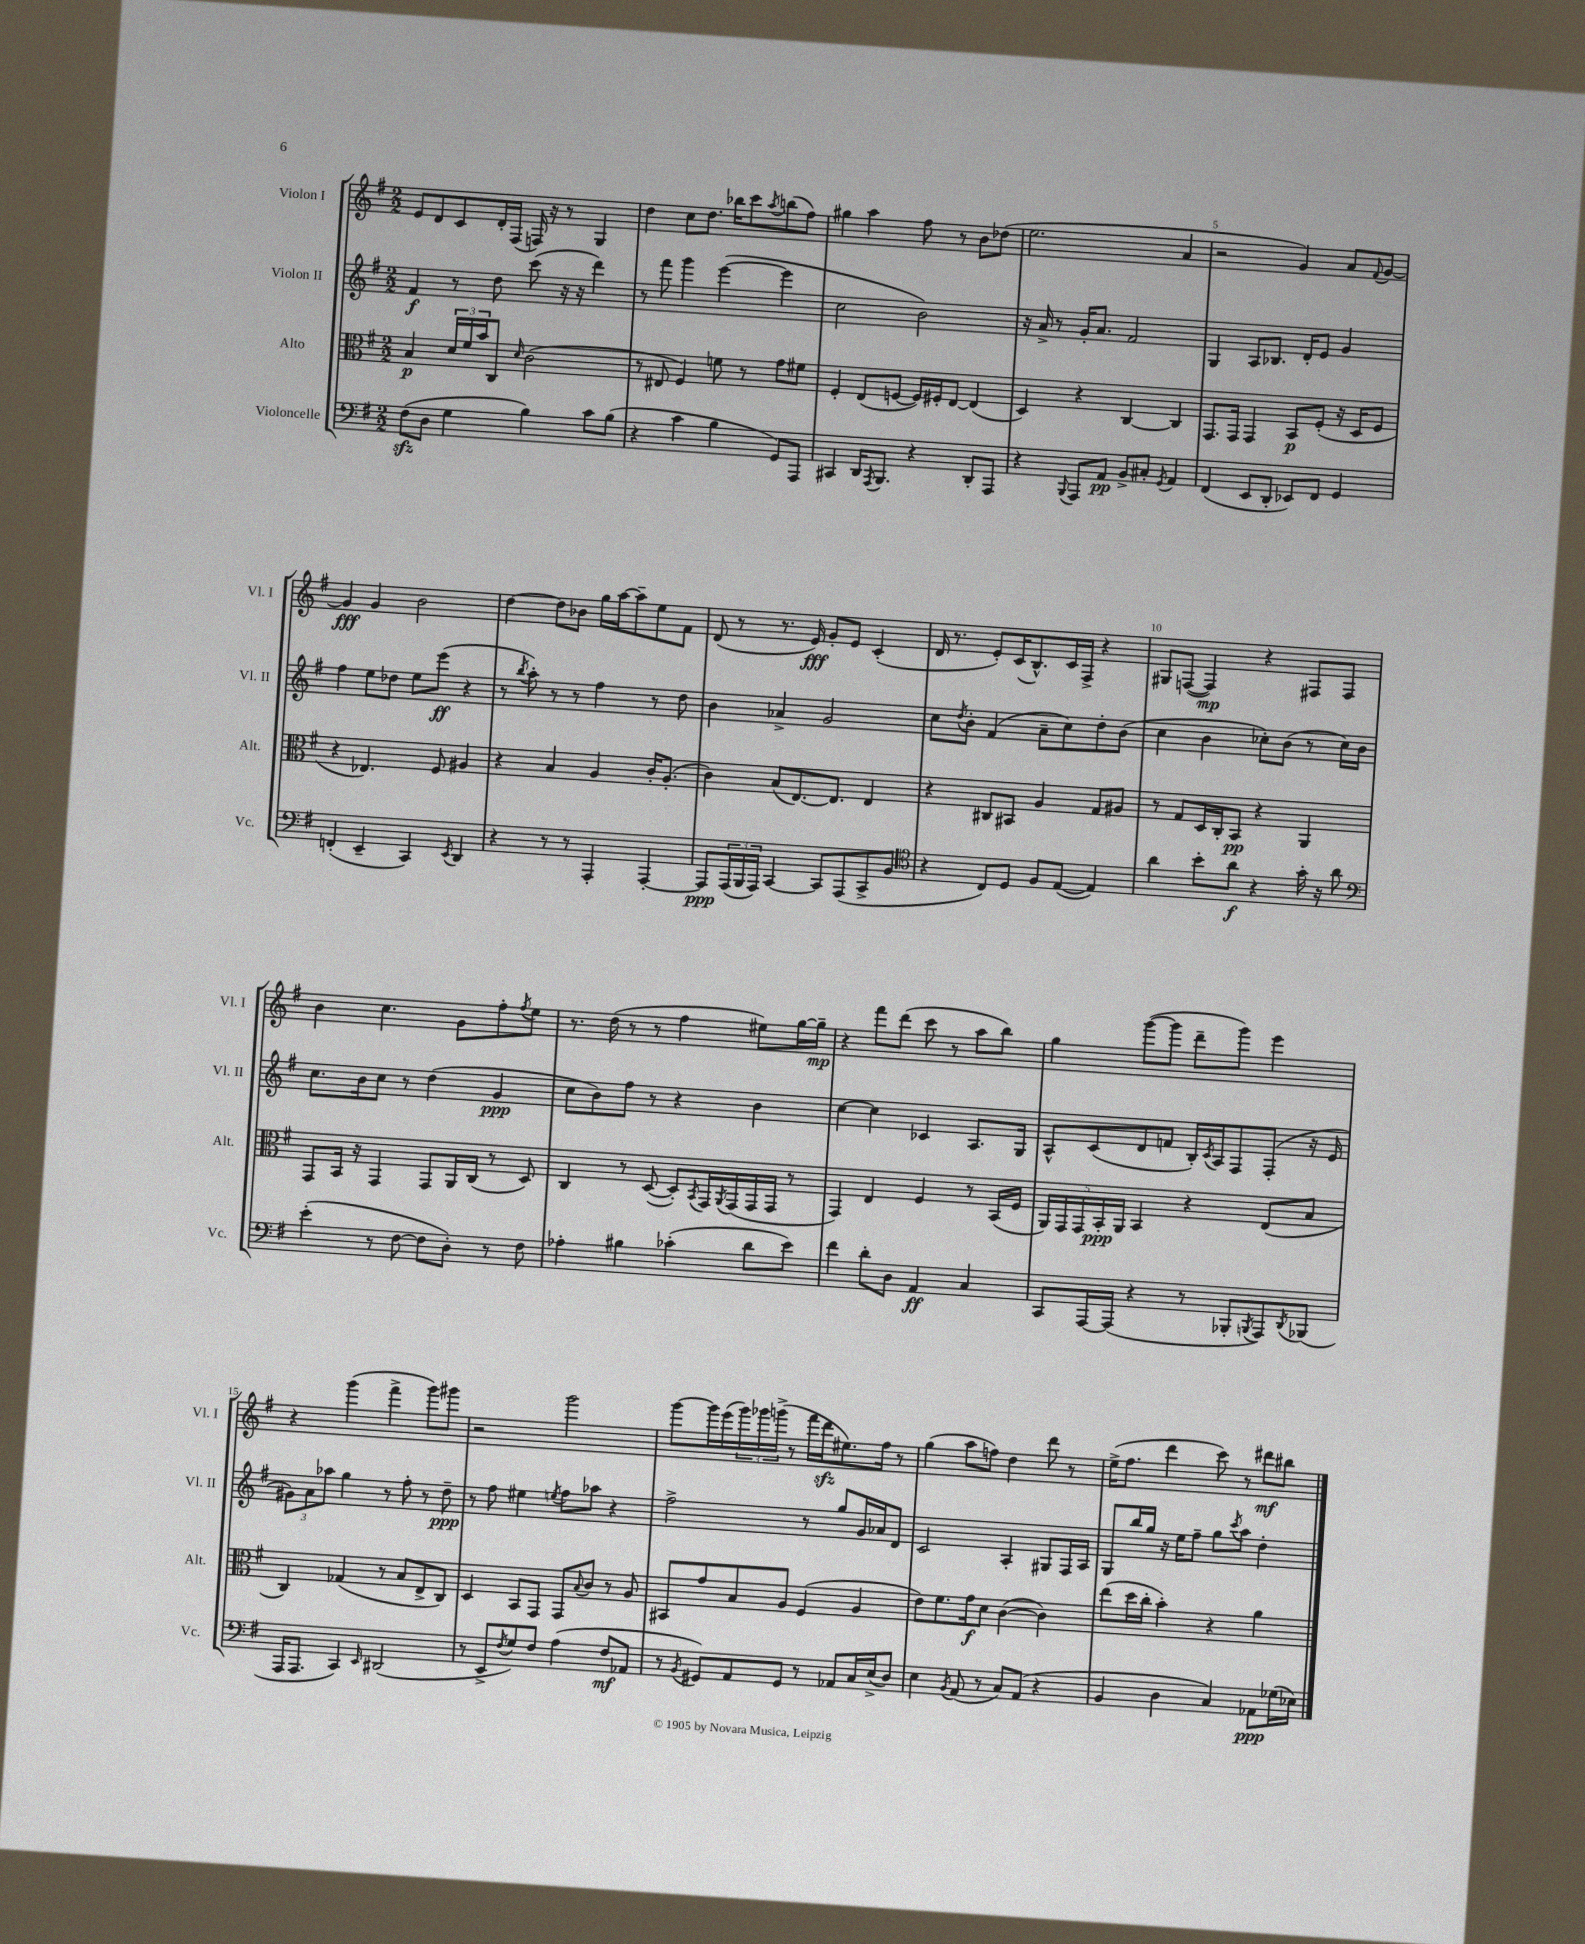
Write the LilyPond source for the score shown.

<<
\new StaffGroup <<
\new Staff = "s0" \with { instrumentName = "Violon I" shortInstrumentName = "Vl. I" } {
    \clef treble \key g \major \numericTimeSignature \time 2/2
    e'8 d'8 c'8 d'16-. fis16( f16) r16 r8 g4 |
    d''4 c''8 d''8. bes''16 c'''8 \acciaccatura { a''8 } b''8( fis''8) |
    gis''4 a''4 fis''8 r8 b'8 des''8( |
    e''2. a'4 |
    r2 g'4) a'8 \appoggiatura { fis'8 } g'8~ |
    g'4\fff g'4 b'2 |
    d''4~ d''8 bes'8 g''16 a''16~ a''8-- e''8 fis'8 |
    d'8( r8 r8. e'16\fff) g'8-. e'8 c'4-.( |
    d'16 r8. e'8-.) c'16( b8.-^) c'16 fis16-> r4 |
    gis8 f8~( f4\mp) r4 fis8 fis8 |
    b'4 c''4. g'8 fis''8-. \acciaccatura { fis''8 } e''8 |
    r8. d''16( r8 r8 fis''4 eis''8) g''16~ g''16--\mp |
    r4 fis'''8 d'''8( c'''8 r8 a''8 b''8) |
    g''4 g'''8~( g'''8 d'''8-- g'''8) e'''4 |
    r4 g'''4( fis'''4-> g'''8) gis'''8 |
    r2 g'''2 |
    g'''8~ g'''16 e'''16( \tuplet 3/2 { g'''16) ges'''16 g'''16->( } r8 fis'''16 d'''16\sfz eis''8.) fis''16 r8 |
    g''4( a''8 f''8) d''4 d'''8 r8 |
    e''16->( fis''8. d'''4 c'''8) r8 dis'''8\mf bis''8 \bar "|." |
}
\new Staff = "s1" \with { instrumentName = "Violon II" shortInstrumentName = "Vl. II" } {
    \clef treble \key g \major \numericTimeSignature \time 2/2
    fis'4\f r8 d''8 c'''8( r16 r16 d'''4) |
    r8 fis'''8 g'''4 e'''4~( e'''4 |
    c''2 b'2) |
    r16 a'16-> r8 g'16-. a'8. fis'2 |
    g4 a8 bes8. d'16-. e'8 g'4 |
    fis''4 e''8 des''8 e''8 e'''8\ff( r4 |
    r8 \acciaccatura { b''8 } a''8-.) r8 r8 fis''4 r8 d''8 |
    b'4 aes'4-> g'2 |
    c''8 \acciaccatura { d''8 } b'8-. fis'4( a'8-- c''8) d''8-. b'8( |
    c''4 b'4 ces''8-.) b'8( r8 ces''16) b'16 |
    c''8. b'16 c''8 r8 d''4( g'4\ppp |
    c''8 b'8) fis''8 r8 r4 b'4 |
    c''4~ c''4 ces'4 a8. g16 |
    a8-^ c'8( d'8 f'8 b16-.) \acciaccatura { c'8 } a16 fis8 fis8-.( r16 e'16 |
    \tuplet 3/2 { gis'8) a'8 aes''8 } g''4 r8 fis''8-. r8 d''8--\ppp |
    r8 fis''8 eis''4 \acciaccatura { e''8 } fis''8 aes''8 r4 |
    fis''2-> r8 g''8 g'16 aes'16 d'8 |
    c'2 a4-. gis8 fis16 a16 |
    g8 b''16 g''16 r16 e''16 fis''8-- g''8 \acciaccatura { c'''8 } a''8 d''4-. \bar "|." |
}
\new Staff = "s2" \with { instrumentName = "Alto" shortInstrumentName = "Alt." } {
    \clef alto \key g \major \numericTimeSignature \time 2/2
    b4\p \tuplet 3/2 { d'16 fis'16 b'16 } c8 \grace { d'16 } c'2( |
    r8 eis8 fis4) f'8 r8 g'8 fis'8 |
    fis4-. e8( f8~ f16) fis16-. e8~ e4( |
    d4) r4 c4~ c4 |
    g,8. g,16 g,4 b,8\p fis8-.( r16 d16 fis8 |
    r4 ees4.) fis8 ais4 |
    r4 b4 a4 c'16-. a8.-.( |
    c'4) b8( e8.~) e8. e4 |
    r4 cis8 bis,8 a4 g8 ais8 |
    r8 g8 d16 c16-. b,8\pp r4 a,4 |
    g,8 b,16 r16 g,4 g,8 a,16 c16( r8 d8) |
    c4 r8 d8~( d8-.) \acciaccatura { b,8 } g,16 \acciaccatura { a,8 } g,16( g,16 g,16 r8 |
    g,4) e4 fis4 r8 b,16( fis16 |
    \tuplet 5/4 { a,16) g,16 g,16 b,16-.\ppp a,16 } b,4 r4 e8( b8 |
    c4) ges4( r8 b8 e8-> c8) |
    d4 b,8 g,8 g,8 \appoggiatura { b8 } c'8 r8 a8 |
    bis,8 g'8 b8 a8 fis4( a4 |
    e'8) fis'8. g'16\f d'8 c'4~( c'4) |
    e''8( d''16 c''16-. b'4-.) r4 a'4 \bar "|." |
}
\new Staff = "s3" \with { instrumentName = "Violoncelle" shortInstrumentName = "Vc." } {
    \clef bass \key g \major \numericTimeSignature \time 2/2
    fis8\sfz( d8 g4 b4) c'8 b8( |
    r4 c'4 b4 g,8) a,,8 |
    cis,4 d,16 \acciaccatura { a,,8 } b,,8. r4 d,8-. a,,8 |
    r4 \appoggiatura { b,,8 } a,,8 a,8\pp b,8-> cis8-. \acciaccatura { g,8 } a,4 |
    fis,4( e,8 d,8-. ees,8) fis,8 g,4 |
    f,4-.( e,4-- c,4) \acciaccatura { e,8 } d,4 |
    r4 r8 r8 a,,4-. a,,4~-. |
    a,,8\ppp \tuplet 3/2 { a,,16( b,,16 a,,16) } c,4~ c,8 a,,8( c,8-> b,8 |
    \clef tenor r4 c8) d8 fis8 e8~( e4) |
    a'4 b'8-. a'8\f r4 g'16-. r16 a'8 |
    \clef bass e'4-.( r8 fis8~ fis8 d8-.) r8 fis8 |
    aes4-. bis4 ces'4-.( d'8 e'8) |
    fis'4 d'8-. d8 a,4\ff c4 |
    c,8 a,,16~ a,,16( r4 r8 bes,,8-. \acciaccatura { b,,8 } a,,8) \acciaccatura { d,8 } bes,,8( |
    a,,16 a,,8. c,4) \grace { e,16 } dis,2( |
    r8 e,8-> \acciaccatura { fis8 } g8) fis8 a4( fis8\mf aes,8 |
    r8 \acciaccatura { b,8 } gis,8) a,8 gis,8 r8 aes,8 c16 e16->( d8) |
    e4 \acciaccatura { b,8 } a,8( r8 c8) a,8( r4 |
    b,4 d4 c4) aes,8\ppp ges16( ees16) \bar "|." |
}
>>
>>
\layout { \context { \Score \override BarNumber.break-visibility = ##(#f #t #t) barNumberVisibility = #(every-nth-bar-number-visible 5) } }
